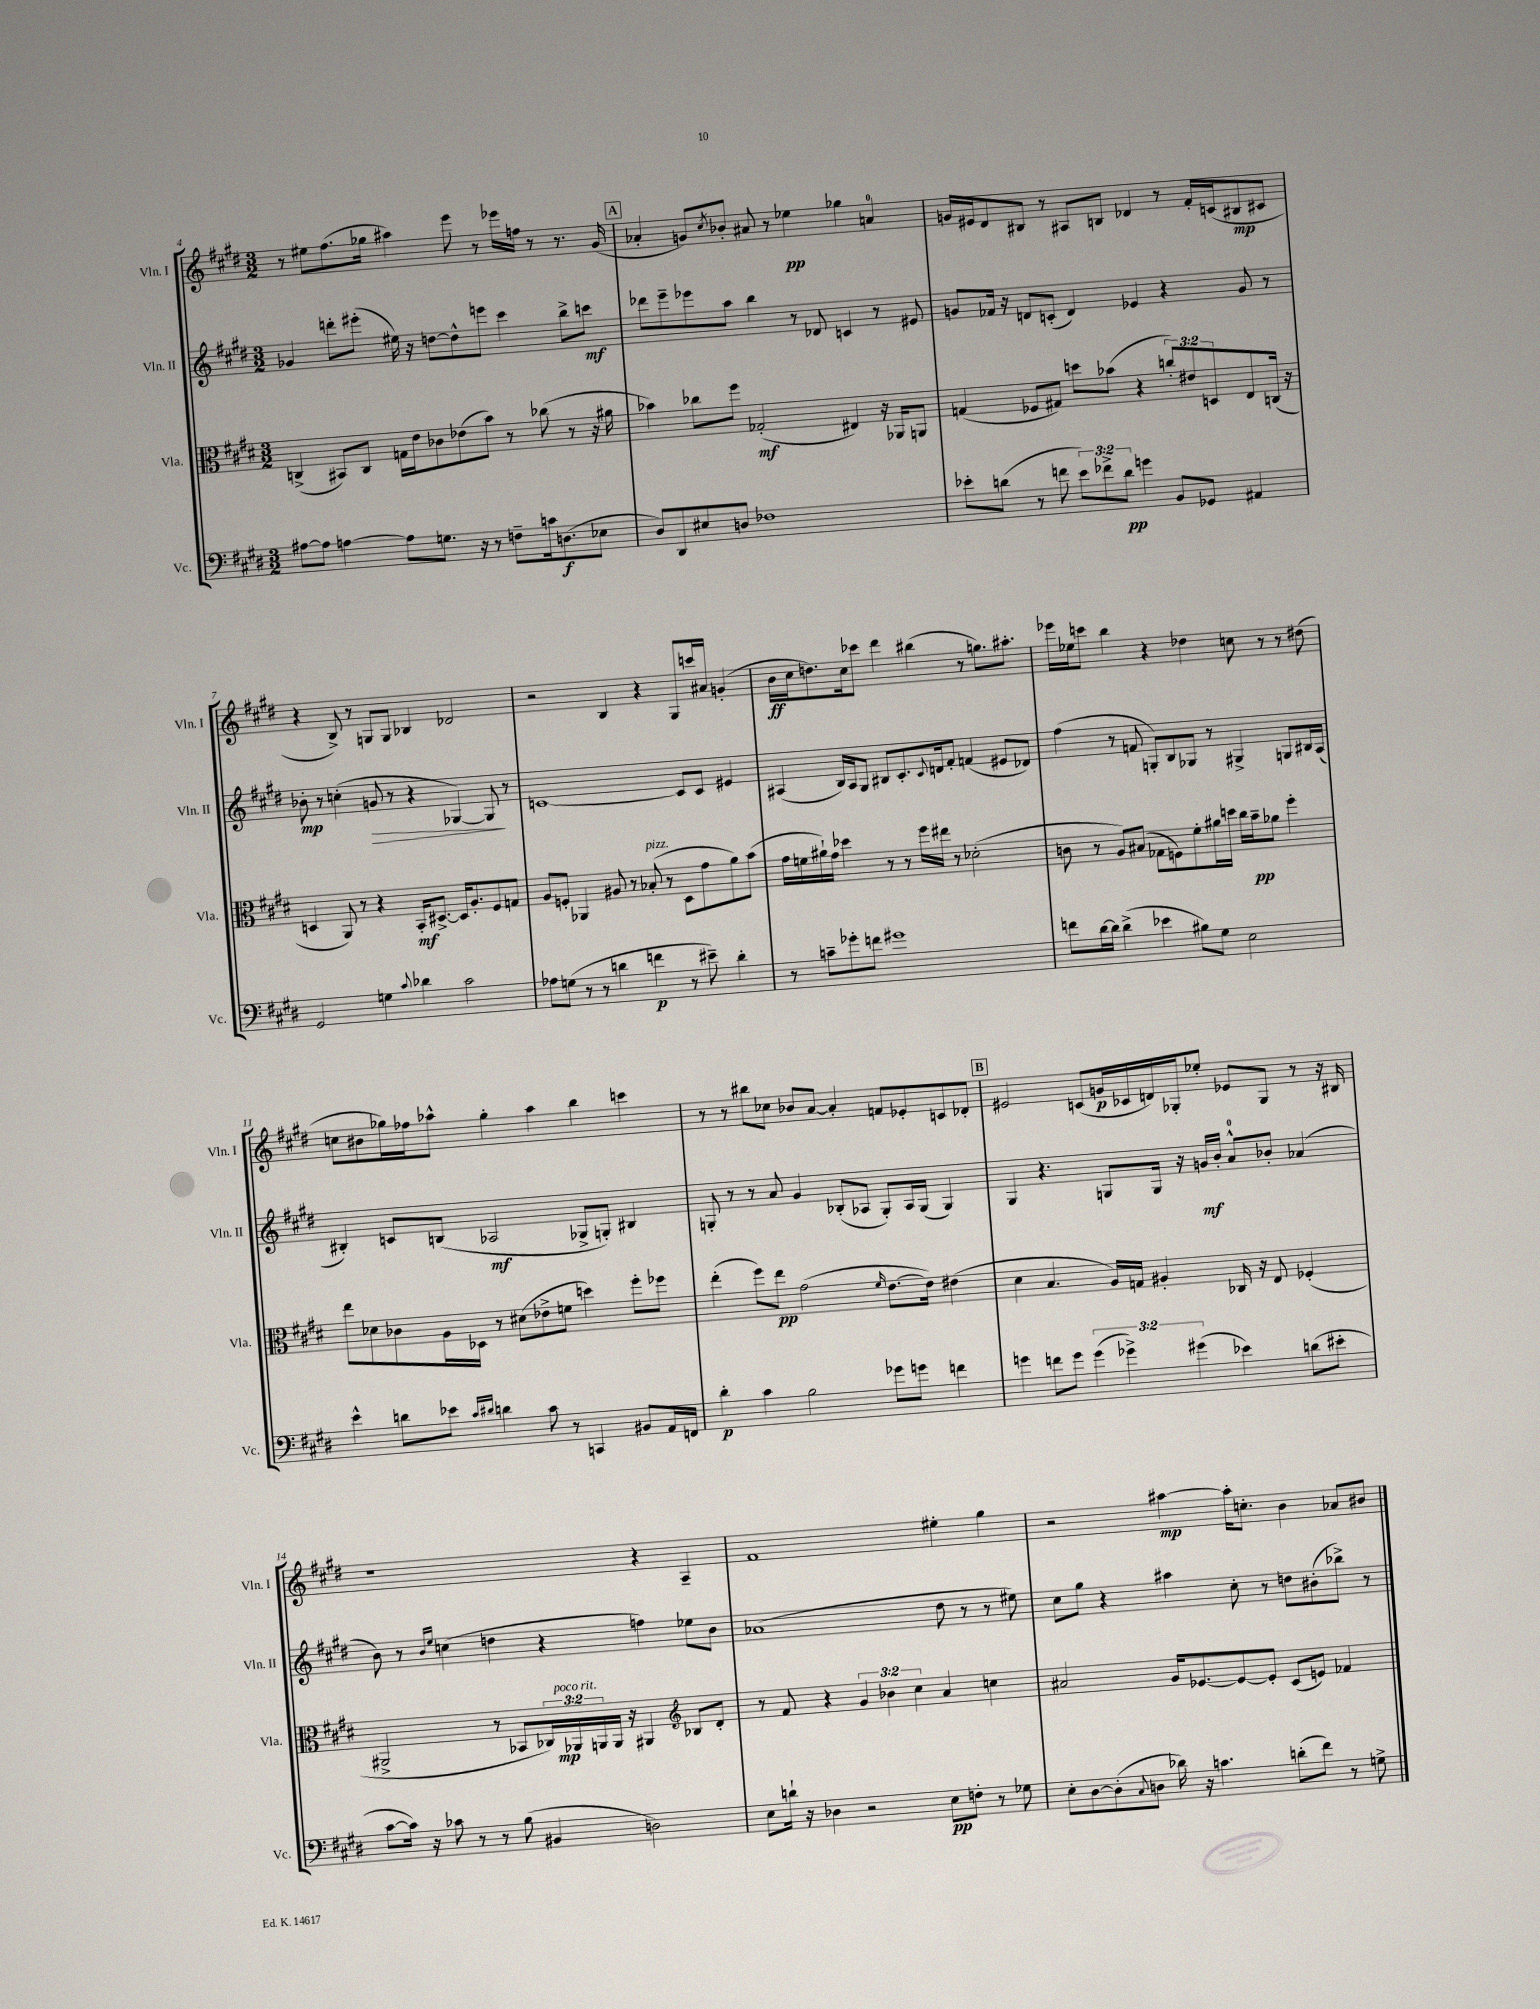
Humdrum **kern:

**kern	**dynam	**kern	**dynam	**kern	**dynam	**kern	**dynam
*part4	*part4	*part3	*part3	*part2	*part2	*part1	*part1
*staff4	*staff4	*staff3	*staff3	*staff2	*staff2	*staff1	*staff1
*I"Vc.	*	*I"Vla.	*	*I"Vln. II	*	*I"Vln. I	*
*I'Vc.	*	*I'Vla.	*	*I'Vln. II	*	*I'Vln. I	*
*clefF4	*	*clefC3	*	*clefG2	*	*clefG2	*
*k[f#c#g#d#]	*	*k[f#c#g#d#]	*	*k[f#c#g#d#]	*	*k[f#c#g#d#]	*
*M3/2	*	*M3/2	*	*M3/2	*	*M3/2	*
=4	=4	=4	=4	=4	=4	=4	=4
[8A#X\L	.	(4Cn^/	.	4g-X/	.	8r	.
8A#\J]	.	.	.	.	.	8ee#X\L	.
[4An\	.	8BB#X/L)	.	8dddn'\L	.	(8.ff#\	.
.	.	8C/J	.	(8eee#X'\J	.	.	.
.	.	.	.	.	.	16gg-X\Jk	.
8A\L]	.	16Gn\LL	.	16ee#X\)	.	4aa#X\)	.
.	.	16e\J	.	16r	.	.	.
8.Gn\J	.	8c-X\	.	[8ddn\L	.	.	.
.	.	(8e-X\	.	8dd^^\]	.	8eee\	.
16r	.	.	.	.	.	.	.
8r	.	8b\J)	.	8eeen\J	.	8r	.
8Fn~\L	.	8r	.	4ccc#\	.	16eee-X\LL	.
.	.	.	.	.	.	16ffn\JJ	.
16cn\k	.	(8cc-X\	.	.	.	8r	.
(8.Dn\	f	.	.	.	.	.	.
.	.	8r	.	8bb^\L	.	8.r	.
8E-X\J	.	16r	.	8cccn\J	mf	.	.
.	.	16a#X\	.	.	.	(16g#/	.
!!LO:REH:place=s1:t=A
=5	=5	=5	=5	=5	=5	=5	=5
8D#/L)	.	4b-X\)	.	8ddd-X\L	.	4a-X'/	.
8DD#/	.	.	.	8eee~\	.	.	.
8E#X/	.	8cc-X\L	.	8eee-X\	.	8gn/L)	.
.	.	.	.	.	.	8qcc#/	.
8Dn/J	.	8ff#\J	.	8aa\J	.	8b-X'/J	.
1F-X	.	(2G-X'/	mf	4bb\	.	8a#X/	.
.	.	.	.	.	.	8r	.
.	.	.	.	8r	.	4ee-X\	pp
.	.	.	.	8d-X/	.	.	.
.	.	4E#X/)	.	4cn/	.	4gg-X\	.
.	.	16r	.	8r	.	4an/	.
.	.	16AA-X/KL	.	.	.	.	.
.	.	8AAn/J	.	8e#X/	.	.	.
=6	=6	=6	=6	=6	=6	=6	=6
8e-X'\L	.	(4Gn/	.	8gn/L	.	16gn/LL	.
.	.	.	.	.	.	16e#X/J	.
(8dn\J	.	.	.	16f-X/Jk	.	8d#/	.
.	.	.	.	16r	.	.	.
8r	.	8F-X/L	.	8dn/L	.	8B#X/J	.
8fn\	.	8G#X/J)	.	(8cn'/J	.	8r	.
12e-\L)	.	8ddn\L	.	4d/)	.	8A#X/L	.
12f-X^\	.	.	.	.	.	.	.
.	.	(8b-X\J	.	.	.	8Bn/J	.
12d\J	pp	.	.	.	.	.	.
4gn\	.	4r	.	4e-X/	.	4d-X/	.
8BB/L	.	12ccn'/L)	.	4r	.	8r	.
.	.	12e#X/	.	.	.	.	.
8GG-X/J	.	.	.	.	.	16f#'/LL	.
.	.	12Dn/	.	.	.	.	.
.	.	.	.	.	.	(16cn/J	.
4AA#X/	.	8E/	.	8g/	.	8B#X/	mp
.	.	(16Cn/Jk	.	8r	.	8c#X/J	.
.	.	16r	.	.	.	.	.
!!LO:LB:g=z
=7	=7	=7	=7	=7	=7	=7	=7
2GG#/	.	4Dn/	.	8b-X'\	mp	4r	.
.	.	.	.	8r	.	.	.
.	.	8AA/)	.	(4ccn'\	.	8B^/)	.
.	.	8r	.	.	.	8r	.
!	!	!	!	!	!LO:HP:b	!	!
4Gn\	.	4r	.	8gn/	>	8Gn/L	.
.	.	.	.	8r	.	8G/J	.
8qqc#/	.	.	.	.	.	.	.
4d-X\	.	16BB'/KL	mf	4r	.	4B-X/	.
.	.	[8.D#X^/J	.	.	.	.	.
2c#\	.	16D#/KL]	.	[4G-X/)	.	2d-X/	.
.	.	8.A'/	.	.	.	.	.
.	.	8F#/	.	8G-/]	.	.	.
.	.	8Gn/J	.	8r	]	.	.
=8	=8	=8	=8	=8	=8	=8	=8
8A-X\L	.	8A/L	.	[1cn	.	2r	.
(8Gn\J	.	8Fn'/J	.	.	.	.	.
8r	.	4AA-X/	.	.	.	.	.
8r	.	.	.	.	.	.	.
4dn\	.	8A#X/	.	.	.	4B/	.
.	.	8r	.	.	.	.	.
!	!	!LO:TX:a:i:t=pizz.	!	!	!	!	!
4fn\	p	(8B-X'/	.	.	.	4r	.
.	.	8r	.	.	.	.	.
8r	.	8D#\L	.	8c/L]	.	8G#/L	.
8e#X~\)	.	8g#\	.	8c/J	.	16cccn/L	.
.	.	.	.	.	.	16a#X/JJ	.
4d'\	.	8a\)	.	4e#X/	.	(4gn'/	.
.	.	(8b\J	.	.	.	.	.
=9	=9	=9	=9	=9	=9	=9	=9
8r	.	16g#\LL	.	(4A#X/	.	16b\LL	ff
.	.	16fn\	.	.	.	16cc#\J	.
8cn~\L	.	16a#X`\)	.	.	.	8.ddn\)	.
.	.	16g#\JJ	.	.	.	.	.
8g-X'\	.	4dd-X\	.	16B/LL)	.	.	.
.	.	.	.	16A#/J	.	16cc#\k	.
8fn\J	.	.	.	8G#/J	.	8ccc-X\J	.
1g#X	.	8r	.	8B#X/L	.	4ddd#\	.
.	.	8r	.	8.c#'/	.	.	.
.	.	16ff#\LL	.	.	.	(4bb#X\	.
.	.	.	.	8qqc#/	.	.	.
.	.	16ee#X\JJ	.	16dn/k	.	.	.
.	.	8r	.	8f#'/J	.	.	.
.	.	(2d-X'\	.	(4fn/	.	8r	.
.	.	.	.	.	.	8.ggn\L)	.
.	.	.	.	8e#X/L	.	.	.
.	.	.	.	.	.	8.aa#X'\J	.
.	.	.	.	8d-X/J)	.	.	.
=10	=10	=10	=10	=10	=10	=10	=10
8fn\L	.	8cn\	.	(4ff#\	.	16eee-X\LL	.
.	.	.	.	.	.	16ee-X\J	.
[16d#\L	.	8r	.	.	.	8cccn\J	.
16d#\JJ]	.	.	.	.	.	.	.
(4d#^\	.	8A/L)	.	8r	.	4bb\	.
.	.	(8B#X/J	.	8fn/	.	.	.
4e-X\	.	8G-X\L	.	8Gn'/L)	.	4r	.
.	.	8Fn\)	.	8B/	.	.	.
8B#X\L)	.	8f#'\	.	8G-X/J	.	4dd-X\	.
8G#\J	.	16a#X\L	.	8r	.	.	.
.	.	16ddn\JJ	.	.	.	.	.
2E\	.	16cc#\LL	.	4G#X^/	.	8ccn\	.
.	.	16b~\J	pp	.	.	.	.
.	.	8a-X\J	.	.	.	8r	.
.	.	4ff#'\	.	8Gn/L	.	8r	.
.	.	.	.	16B#X/L	.	(8dd#X\	.
.	.	.	.	(16A/JJ	.	.	.
!!LO:LB:g=z
=11	=11	=11	=11	=11	=11	=11	=11
4e^^\	.	8ee\L	.	4B#X'/)	.	8ccn\L	.
.	.	8d-X\	.	.	.	8b#X\	.
8dn\L	.	8c-X\	.	8cn/L	.	16gg-X\L)	.
.	.	.	.	.	.	16ff-X\J	.
8e-X\J	.	16A\L	.	(8Bn/J	.	8aa-X^^\J	.
.	.	16D-X\JJ	.	.	.	.	.
16qqc#/LL	.	.	.	.	.	.	.
16qqd#X/JJ	.	.	.	.	.	.	.
4dn\	.	8r	.	2A-X/	mf	4gg-'\	.
.	.	(8d#X\L	.	.	.	.	.
8c#\	.	8e-X^\	.	.	.	4aa-\	.
8r	.	8fn\J	.	.	.	.	.
4CCn/	.	4ddn\)	.	8G-X^/L	.	4bb\	.
.	.	.	.	8Gn'/J)	.	.	.
8BB#X/L	.	8ff#'\L	.	4B#X/	.	4cccn\	.
16AA/L	.	8ff-X\J	.	.	.	.	.
16FFn/JJ	.	.	.	.	.	.	.
=12	=12	=12	=12	=12	=12	=12	=12
4d#'\	p	(4ee'\	.	8Gn'/	.	8r	.
.	.	.	.	8r	.	8r	.
4c#\	.	8ff#\L)	.	8r	.	8bb#X\L	.
.	.	8ee\J	pp	8a/	.	8cc-X\J	.
2B\	.	(2g#\	.	4g#/	.	8b-X/L	.
.	.	.	.	.	.	[8a/J	.
.	.	.	.	(8B-X'/L	.	4a'/]	.
.	.	.	.	8A-X/J	.	.	.
.	.	16qqf#/	.	.	.	.	.
8g-X\L	.	[8.e\L	.	8G'/L)	.	8fn/L	.
8gn\J	.	.	.	16A-/L	.	8e-X'/	.
.	.	16e\Jk])	.	(16G/JJ	.	.	.
4fn\	.	(4e#X\	.	4G/)	.	8cn/	.
.	.	.	.	.	.	8d-X'/J	.
!!LO:REH:place=s1:t=B
=13	=13	=13	=13	=13	=13	=13	=13
4gn\	.	4d#\	.	4G#/	.	2e#X/	.
8fn\L	.	4.B/	.	4.r	.	.	.
8g\J	.	.	.	.	.	.	.
(6g\	.	.	.	.	.	(8cn/L	.
.	.	16A/LL)	.	8Gn/L	.	16gn/L	p
6g-X^\)	.	.	.	.	.	.	.
.	.	16Gn/JJ	.	.	.	16c-X/	.
.	.	4A#X'/	.	16G/Jk	.	16dn/)	.
.	.	.	.	16r	.	16G-X'/J	.
(6g#X\	.	.	.	.	.	.	.
.	.	.	.	16gn/LL	mf	8ee-X'/J	.
.	.	.	.	16b'/JJ	.	.	.
4e-X\)	.	16C-X/	.	8a^^/L	.	8e-X/L	.
.	.	16r	.	.	.	.	.
.	.	8E/	.	8b-X'/J	.	8G-/J	.
(8dn\L	.	(4F-X'/	.	(4a-X/	.	8r	.
8e#X'\J	.	.	.	.	.	16r	.
.	.	.	.	.	.	16B#X/	.
!!LO:LB:g=z
=14	=14	=14	=14	=14	=14	=14	=14
[8c#\L	.	2AA#X^/	.	8b\)	.	1r	.
16c#\Jk])	.	.	.	8r	.	.	.
16r	.	.	.	.	.	.	.
.	.	.	.	16qqb/LL	.	.	.
.	.	.	.	16qqee/JJ	.	.	.
8c-X\	.	.	.	(4ccn\	.	.	.
8r	.	.	.	.	.	.	.
8r	.	8r	.	4ddn\	.	.	.
(8B\	.	8BB-X/L	.	.	.	.	.
4BB#X/	.	24C-X/L)	.	4r	.	.	.
!	!	!LO:TX:a:i:t=poco rit.	!	!	!	!	!
.	.	24AA-X/	mp	.	.	.	.
.	.	24AAn/	.	.	.	.	.
.	.	16AA/JJ	.	.	.	.	.
.	.	16r	.	.	.	.	.
2Dn\)	.	4AA#X/	.	4ffn\)	.	4r	.
*	*	*clefG2	*	*	*	*	*
.	.	8B-X/L	.	8ee-X\L	.	4A~/	.
.	.	8d#'/J	.	8b\J	.	.	.
=15	=15	=15	=15	=15	=15	=15	=15
8E\L	.	8r	.	(1a-X	.	1f#	.
16dn`\Jk	.	8f#/	.	.	.	.	.
16r	.	.	.	.	.	.	.
4D-X\	.	4r	.	.	.	.	.
2r	.	6g#/	.	.	.	.	.
.	.	6b-X\	.	.	.	.	.
.	.	6cc#\	.	.	.	.	.
8E\L	pp	4a/	.	8dd#\	.	4ee#X'\	.
8Fn'\J	.	.	.	8r	.	.	.
8r	.	4ccn\	.	8r	.	4gg#\	.
8G-X\	.	.	.	8ee#X\)	.	.	.
=16	=16	=16	=16	=16	=16	=16	=16
8E'\L	.	2a#X/	.	8cc#\L	.	2r	.
[8D#\	.	.	.	8gg#\J	.	.	.
(8D#'\]	.	.	.	4r	.	.	.
8qqC#/	.	.	.	.	.	.	.
8Dn\J	.	.	.	.	.	.	.
16d-X\)	.	16g#/KL	.	4aa#X\	.	[4aa#X\	mp
16r	.	[8.e-X/	.	.	.	.	.
4.cn\	.	.	.	.	.	.	.
.	.	8e-/_	.	8cc#'\	.	16aa#'\KL]	.
.	.	.	.	.	.	8.ccn'\J	.
.	.	8e-'/J]	.	8r	.	.	.
(8dn'\L	.	(8c#/L	.	8ddn\L	.	4b\	.
8f#\J)	.	8en/J)	.	(8b#X'\	.	.	.
8r	.	4f-X/	.	8bb-X^\J)	.	8a-X/L	.
8Gn^\	.	.	.	8r	.	8b#X/J	.
==	==	==	==	==	==	==	==
*-	*-	*-	*-	*-	*-	*-	*-
